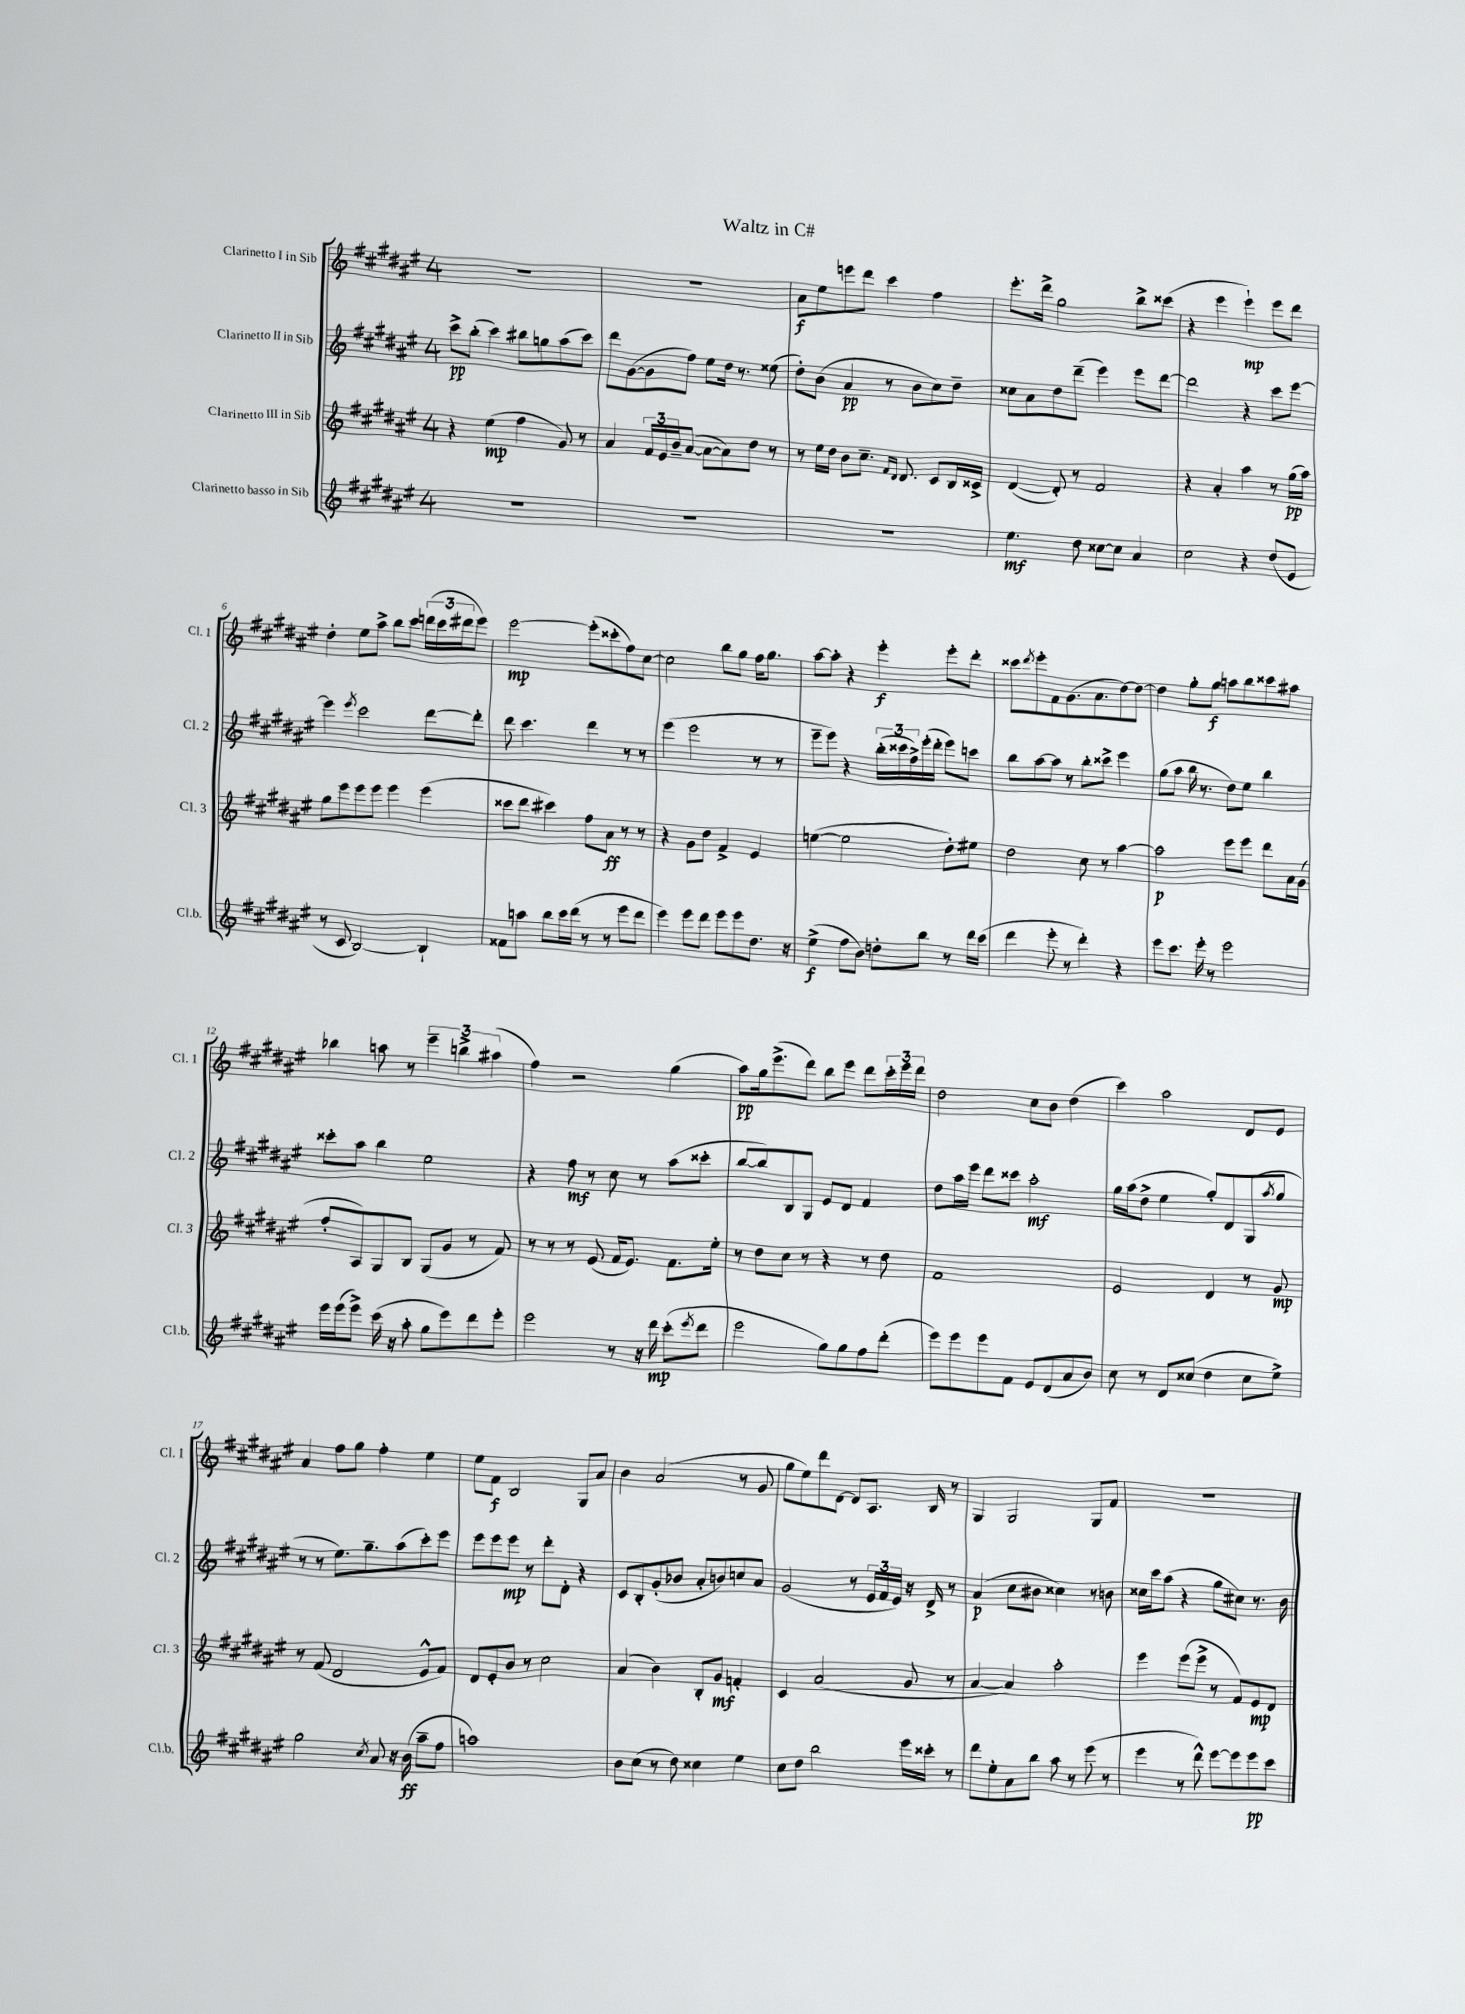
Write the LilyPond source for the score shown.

\header { title = "Waltz in C#" }
<<
\new StaffGroup <<
\new Staff = "s0" \with { instrumentName = "Clarinetto I in Sib" shortInstrumentName = "Cl. 1" } {
    \clef treble \key fis \major \once \override Staff.TimeSignature.style = #'single-digit \time 4/4
    R1 |
    R1 |
    ais'8\f eis''8 e'''8 dis'''8 cis'''4 fis''4 |
    eis'''8.-. dis'''16-> gis''2 b''8-> cisis'''8( |
    r4 eis'''4 eis'''4-!\mp) eis'''8 dis'''8 |
    dis''4-. eis''8 ais''8-> b''8 cis'''8 \tuplet 3/2 { d'''16( cis'''16 dis'''16 } eis'''8) |
    eis'''2~\mp eis'''8-.( cisis'''8-. fis''8) cis''8~ |
    cis''2 b''8 gis''8 fis''16 gis''8. |
    ais''8~ ais''8-. r4 eis'''4-.\f eis'''8-. dis'''8-. |
    cisis'''8 \acciaccatura { dis'''8 } eis'''8-. fis'8 gis'8.( ais'8. dis''8~) dis''8~ |
    dis''4 gis''8-. gis''8\f a''8 b''8 cisis'''8 ais''8 |
    bes''4 a''8 r8 \tuplet 3/2 { eis'''4-- b''4-> ais''4( } |
    fis''4) r2 gis''4( |
    ais''8\pp) gis''16 eis'''8.->( dis'''8) b''8 eis'''8 dis'''8 \tuplet 3/2 { cis'''16-. eis'''16 dis'''16 } |
    dis''2 cis''8 b'8 dis''4( |
    cis'''4) ais''2 dis'8 eis'8 |
    ais'4 fis''8 gis''8 fis''4-. eis''4 |
    eis''8 fis'8\f b2 gis8 ais'8 |
    b'4 ais'2( r8 gis'8 |
    gis''8 eis''8) dis'''8 dis'8~ dis'8 ais8. b16 r8 |
    gis4 gis2 gis8 fis'8 |
    R1 \bar "|." |
}
\new Staff = "s1" \with { instrumentName = "Clarinetto II in Sib" shortInstrumentName = "Cl. 2" } {
    \clef treble \key fis \major \once \override Staff.TimeSignature.style = #'single-digit \time 4/4
    cis'''8->\pp b''8-.( cis'''4) bis''8 g''8 ais''8( cis'''8) |
    dis'''8 gis'8~( gis'8 fis''8) eis''8 dis''16 r8. eisis''8( |
    dis''8-.) b'8( ais'4\pp r8 b'8 cis''8) dis''8-- |
    cisis''8 ais'8 dis''8 dis'''8--( eis'''4) eis'''8 dis'''8~ |
    dis'''2 r4 cis'''8 eis'''8~ |
    eis'''4 \acciaccatura { eis'''8 } cis'''2 dis'''8~ dis'''8-. |
    dis'''8 cis'''4. dis'''4 r8 r8 |
    eis'''4( eis'''2 r8 r8 |
    eis'''8-- eis'''8) r4 \tuplet 3/2 { b''16-.( cisis'''16 fis''16->) } eis'''16-.( dis'''16-. eis'''8) c'''8 |
    b''8 ais''8~ ais''8 r8 b''8-. cisis'''8-> eis'''4 |
    gis''8( ais''8 b''16 r8. dis''8) eis''8 b''4 |
    cisis'''8-. ais''8 b''4 eis''2 |
    r4 fis''8\mf r8 cis''8 r8 ais''8( cisis'''8-. |
    b''8~ b''8) b8 gis8 eis'8 dis'8 fis'4 |
    dis''8 ais''16 eis'''16 dis'''8 cisis'''8 ais''2-.\mf |
    gis''16 ais''16( dis''8-> eis''4 gis''8-.) dis'8 gis8( \acciaccatura { ais''8 } gis''8 |
    r8 r8 eis''8.) gis''8.-- ais''8( cis'''8-.) eis'''8 |
    eis'''8 eis'''8 eis'''8\mp r8 dis'''8-. dis'8-. r4 |
    cis'8 b8-. gis'8-.( bes'8 ais'8-. b'8) c''8 ais'8 |
    gis'2( r8 \tuplet 3/2 { eis'16 fis'16 eis'16) } r16 dis'16-> r8 |
    ais'4\p( cis''8 bis'8 cisis''4) r8 b'8 |
    cisis''16 cis'''16 ais''8( r4 gis''8 cis''8) r8. b'16 \bar "|." |
}
\new Staff = "s2" \with { instrumentName = "Clarinetto III in Sib" shortInstrumentName = "Cl. 3" } {
    \clef treble \key fis \major \once \override Staff.TimeSignature.style = #'single-digit \time 4/4
    r4 eis''4\mp( fis''4 gis'8) r8 |
    ais'4 \tuplet 3/2 { fis'16 eis'16 b'16-- } ais'8~( ais'8~ ais'8) dis''8 r8 |
    r8 eis''16 dis''16 b'8 cis''8.-- \grace { fis'16 dis'16 } dis'8. cis'8 b16 cisis'16-> |
    dis'4~( dis'8-.) r8 fis'2 |
    r4 ais'4-. ais''4 r8 gis''16\pp( ais''16) |
    gis''8 eis'''8 eis'''8 eis'''8 eis'''4 eis'''4( |
    cisis'''8 dis'''8 cis'''4) fis''8 ais'8\ff r8 r8 |
    r4 gis'8 dis''8 fis'4-> eis'4 |
    e''4~( e''2 dis''8-.) eis''8 |
    dis''2 cis''8 r8 ais''4~ |
    ais''2\p eis'''8 eis'''8 dis'''8 ais'16 gis'16( |
    fis''8-. ais8) gis8 b8 gis8( gis'8 r8 fis'8) |
    r8 r8 r8 eis'8( fis'16 eis'8.) fis'8. eis''16-. |
    r8 dis''8 cis''8 r8 r4 r8 dis''8 |
    fis'1 |
    eis'2 dis'4 r8 gis'8\mp |
    r8 fis'8( dis'2 eis'8-^ fis'8) |
    dis'8 eis'8-. b'8 r8 cis''2 |
    ais'4( b'4) b8-. gis'8\mf f'4-. |
    cis'4 ais'2( gis'8 r8 |
    ais'4~ ais'4) ais''2-. |
    eis'''4 eis'''8( eis'''8-> r8 fis'8) eis'8\mp dis'8 \bar "|." |
}
\new Staff = "s3" \with { instrumentName = "Clarinetto basso in Sib" shortInstrumentName = "Cl.b." } {
    \clef treble \key fis \major \once \override Staff.TimeSignature.style = #'single-digit \time 4/4
    R1 |
    R1 |
    R1 |
    eis''4.\mf dis''8 cisis''8~ cisis''8 ais'4 |
    cis''2 r4 dis''8( eis'8 |
    r8 cis'8 b2~) b4-! |
    fisis'8 a''8 b''8 cis'''16 dis'''16( r8 r8 eis'''8 dis'''8 |
    eis'''4) eis'''8 dis'''8 eis'''8 eis'''8 dis''8. r16 |
    eis''4->\f( fis''8 b'8) d''8-. b''8 r8 dis'''16 cis'''16( |
    dis'''4 eis'''8-. r8 dis'''4-.) r4 |
    eis'''8 cis'''8. eis'''16-. r8 eis'''2 |
    eis'''16 eis'''16( eis'''8->) cis'''16( r16 ais''8-. gis''8 eis'''8) dis'''8 eis'''8-. |
    eis'''2 r8 r16 dis'''16\mp cis'''8-.( \acciaccatura { eis'''8 } dis'''8 |
    eis'''2 gis''8) gis''8 fis''8 dis'''8-.( |
    eis'''8) eis'''8 eis'''8 fis'8 eis'8 dis'8( ais'8 b'8) |
    cis''8 r8 dis'8 cisis''8( dis''4 cisis''8 eis''8->) |
    gis''2 \acciaccatura { cis''8 } ais'8 r16 b'16\ff( ais''8-- fis''8 |
    a''1) |
    b'8 cis''8( r8 dis''8) cisis''4 eis''4 |
    cis''8 dis''8 b''2 eis'''16 cisis'''16-. r8 |
    dis'''8 eis''8-. ais'8 b''8 ais''8 r8 eis'''8( r8 |
    eis'''4 r8 dis'''8-^) eis'''8~ eis'''8 eis'''8\pp cis'''8 \bar "|." |
}
>>
>>
